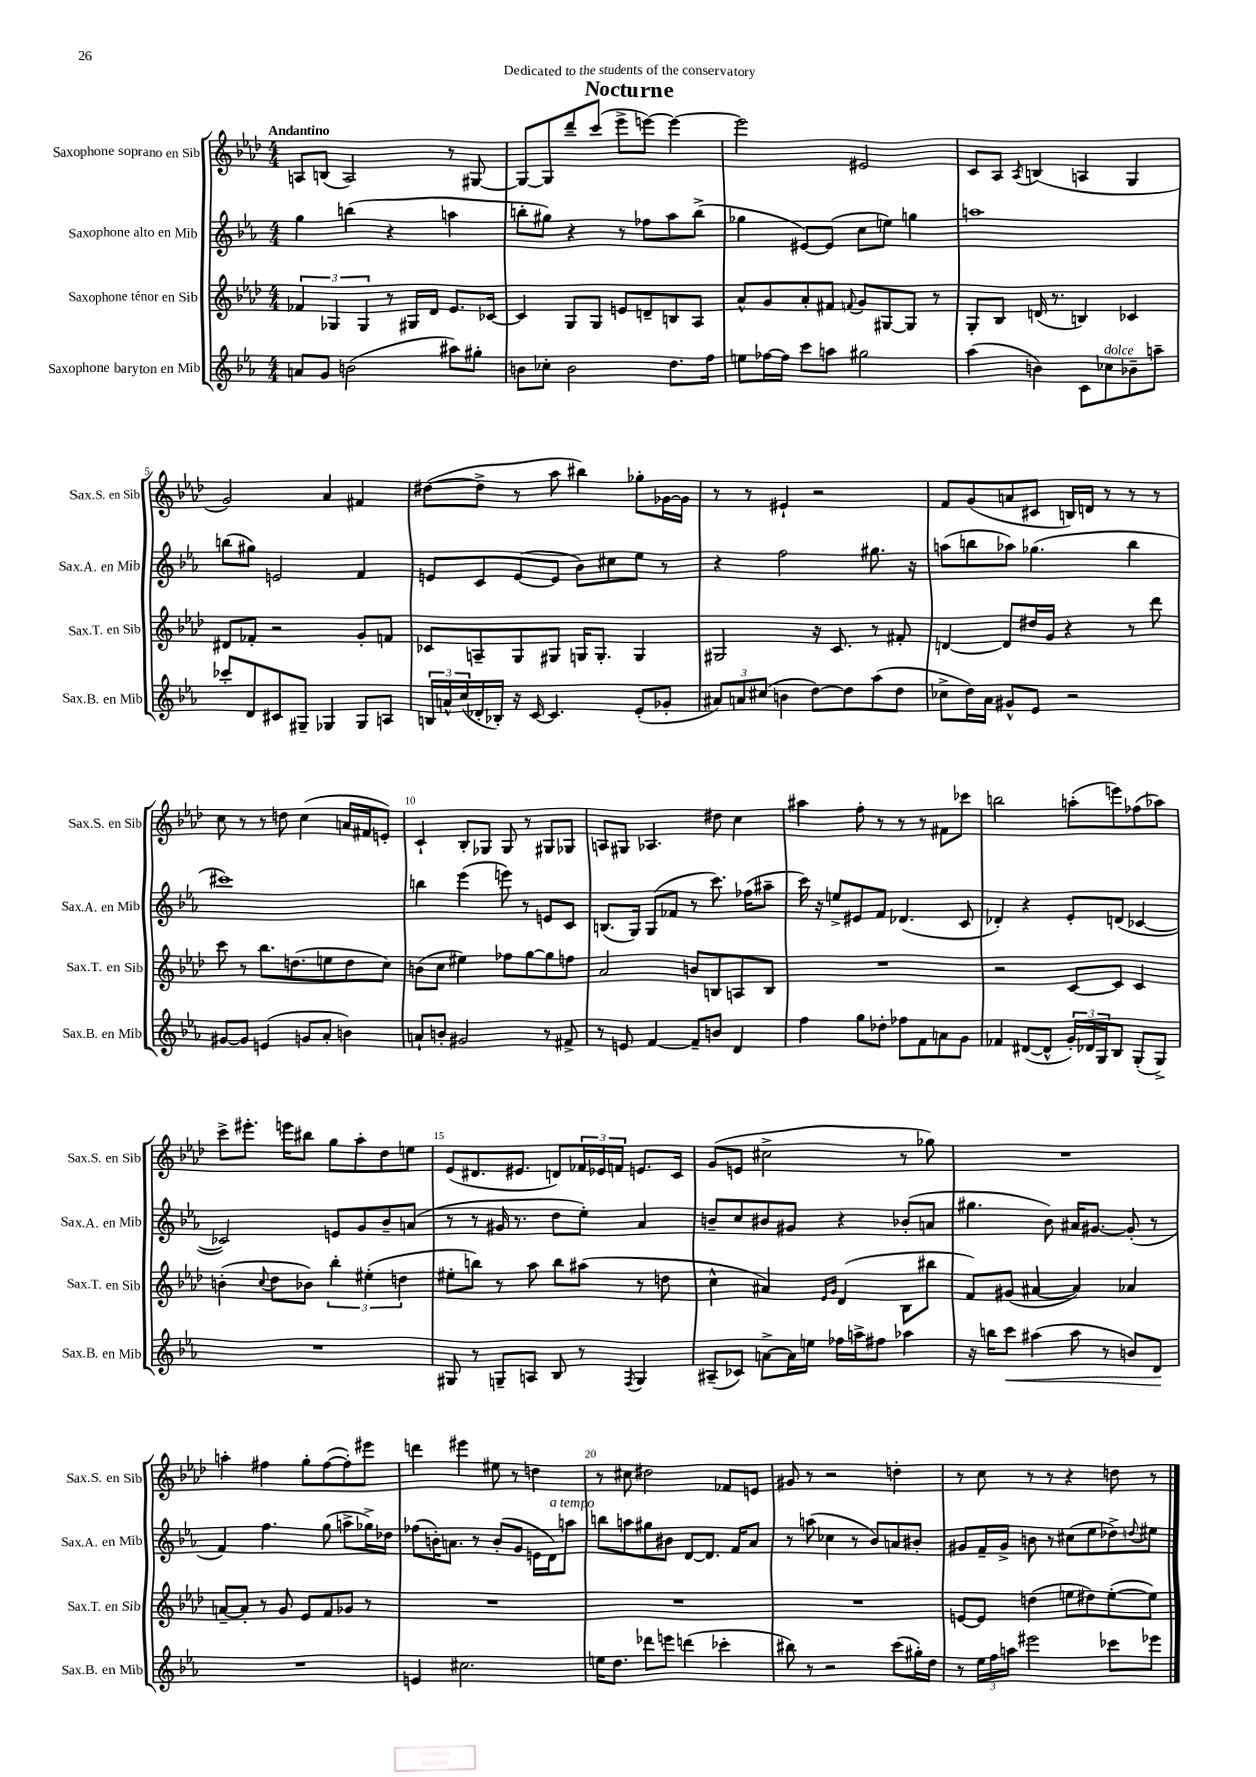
\header { title = "Nocturne" dedication = "Dedicated to the students of the conservatory" }
<<
\new StaffGroup <<
\new Staff = "s0" \with { instrumentName = "Saxophone soprano en Sib" shortInstrumentName = "Sax.S. en Sib" } {
    \clef treble \key aes \major \numericTimeSignature \time 4/4 \tempo "Andantino"
    a8 b8( a2) r8 gis8~ |
    gis8~ gis8 des'''8-- c'''8( ees'''8-> e'''8~) e'''4~ |
    e'''2 eis'2 |
    c'8 aes8 \acciaccatura { aes8 } b4( a4 g4 |
    g'2) aes'4 fis'4 |
    dis''8~( dis''8-> r8 aes''8 bis''4) ges''8-. ges'16~ ges'16 |
    r8 r8 eis'4-! r2 |
    f'8 g'8( a'8 cis'8 b16) d'16 r8 r8 r8 |
    c''8 r8 r8 d''8 c''4( a'16 fis'16 e'8-.) |
    c'4-! bes8-. ges8 ges8 r8 gis8 ges8 |
    a8 gis8 aes4. dis''8 c''4 |
    ais''4 f''8-. r8 r8 r8 fis'8 ces'''8 |
    b''2 a''8-.( e'''8) fes''8( aes''8) |
    c'''8-> eis'''8.-. e'''16 bis''8 g''8 aes''8-. des''8 e''8 |
    ees'8( dis'8. eis'8. d'8) \tuplet 3/2 { fes'16 ees'16 f'16 } e'8. c'16 |
    g'8( e'8 cis''2-> r8 ges''8) |
    R1 |
    a''4-. fis''4 g''8-. fis''8~( fis''8-.) eis'''8 |
    d'''4 eis'''4 eis''8 r8 d''4 |
    r8 cis''8 dis''2 fes'8 e'8 |
    gis'8 r8 r2 d''4-. |
    r8 c''8 r8 r8 r4 d''8 r8 \bar "|." |
}
\new Staff = "s1" \with { instrumentName = "Saxophone alto en Mib" shortInstrumentName = "Sax.A. en Mib" } {
    \clef treble \key ees \major \numericTimeSignature \time 4/4
    g''4 b''4( r4 a''4 |
    b''8-. gis''8) r4 r8 fes''8 aes''8 b''8->( |
    ges''4 eis'8~) eis'8( c''8 e''8) g''4 |
    a''1 |
    b''8( gis''8) e'2 f'4 |
    e'8 c'8 e'8~( e'8 bes'8) cis''8 ees''8 r8 |
    r4 f''2 gis''8. r16 |
    a''8( b''8 aes''8) ges''4.( b''4 |
    cis'''1) |
    b''4 ees'''4( e'''8) r8 e'8 c'8 |
    b8.( g16) g8( fes'8 r8 c'''8.) fes''16( ais''8-- |
    c'''16) r16 e''8-> eis'8 f'8 des'4.( c'8 |
    des'4-.) r4 ees'8-. d'8( ces'4~ |
    ces'2) e'8 g'8 bes'8-- a'8( |
    r8 r8 gis'16 r8. d''8 ees''8-.) aes'4 |
    b'8-- c''8 bis'8 gis'8 r4 bes'8-.( a'8 |
    gis''4. bes'8) ais'16 gis'8.~ gis'8-.( r8 |
    f'4) f''4. g''8( a''8-> ges''16->) des''16 |
    fes''8( b'16-.) a'8. r8 b'8-.( g'8 e'16 d'16^\markup { \italic "a tempo" }) a''8 |
    b''8 a''8 gis''8 bis'8 d'8~ d'8. f'16 aes'8 |
    r8 a''8( ces''4 r8 bes'8) a'8 bis'8-. |
    gis'8 f'16-- gis'16-> b'8 r8 cis''8( ees''8 des''8->) \appoggiatura { d''8 } eis''8 \bar "|." |
}
\new Staff = "s2" \with { instrumentName = "Saxophone ténor en Sib" shortInstrumentName = "Sax.T. en Sib" } {
    \clef treble \key aes \major \numericTimeSignature \time 4/4
    \tuplet 3/2 { fes'4 ges4 ges4 } r8 gis16 des'16 ees'8. ces'16~ |
    ces'4 g8 g8 e'8 d'8-- b8 aes8 |
    aes'8-^ g'8 aes'8-. fis'8 \appoggiatura { f'8 } g'8 gis8~ gis8 r8 |
    g8-. bes8 d'16( r8. b4) ces'4 |
    dis'8 fes'8-. r2 g'8-. f'8 |
    ces'8 a8-- g8 gis8 g16 g8.-. g4 |
    gis2 r16 c'8. r8 fis'8-. |
    d'4~ d'8 dis''16 g'16 r4 r8 des'''8 |
    c'''8 r8 bes''8. d''8.( e''8 d''8 c''8) |
    b'8( c''8 eis''4) fes''8 g''8~ g''8 f''8 |
    aes'2 b'8 b8 a8 b8 |
    R1 |
    r2 c'8~ c'8 c'4 |
    b'4-.( \appoggiatura { c''8 } des''8 bes'8) \tuplet 3/2 { bes''4-. eis''4-.( d''4 } |
    eis''8-. b''8) r8 aes''8 b''8 ais''8( r8 d''8 |
    c''4-^ ais'4) \grace { ees'16 g'16 } des'4( bes8 bis''8 |
    f'8) gis'8( ais'4~ ais'4) aes'4 |
    a'8~-- a'8-. r8 g'8 ees'8 f'8 ges'8 r8 |
    R1 |
    R1 |
    R1 |
    e'8~ e'8 d''4( e''8 dis''8) e''8~-.( e''8) \bar "|." |
}
\new Staff = "s3" \with { instrumentName = "Saxophone baryton en Mib" shortInstrumentName = "Sax.B. en Mib" } {
    \clef treble \key ees \major \numericTimeSignature \time 4/4
    a'8 g'8 b'2( ais''8) gis''8-. |
    b'8 ces''8-. b'2 d''8. f''16 |
    e''8 fes''16~ fes''16 c'''8 a''8 gis''2 |
    aes''4( b'4) c'8 ces''8^\markup { \italic "dolce" } bes'8-- a''8-- |
    ces'''8-. d'8 cis'8 gis8-- ges4 ges8 a8 |
    \tuplet 3/2 { b16 a'16-^ c''16( } des'16-. bes16-.) r16 c'16~ c'4. ees'8-.( ges'8-. |
    \tuplet 3/2 { ais'8) a'8 cis''8( } b'4 d''8~) d''8 aes''8( d''8 |
    ces''8-> d''16) aes'16 gis'8-^ ees'8 r2 |
    gis'8~ gis'8 e'4( g'8 aes'8-. b'4) |
    a'8-! b'8-. gis'2 r8 fis'8-> |
    r8 e'8 f'4~ f'8-- b'8 d'4 |
    f''4 g''8 des''8-. fes''8 f'8 a'8 g'8 |
    fes'4 dis'8~( dis'8-^ \tuplet 3/2 { g'16-.) des'16 g16 } bes8 g8-.( g8->) |
    R1 |
    gis8 r8 g8-- a8 bes8 r8 \acciaccatura { f8 } g4 |
    ais8--( ces'8) a'8~-> a'16 e''16 fes''16 a''16-> fis''8 aes''4 |
    r16 b''16 c'''8\< ais''4( ais''8 r8 b'8) d'8\! |
    R1 |
    e'4 cis''2. |
    e''16 d''8. des'''8 e'''8 d'''4( ces'''4-. |
    bis''8) r8 r2 c'''8( gis''16-.) d''16 |
    r8 \tuplet 3/2 { ees''16 f''16 a''16 } eis'''2 ces'''8 ees'''8 \bar "|." |
}
>>
>>
\layout { \context { \Score \override BarNumber.break-visibility = ##(#f #t #t) barNumberVisibility = #(every-nth-bar-number-visible 5) } }
